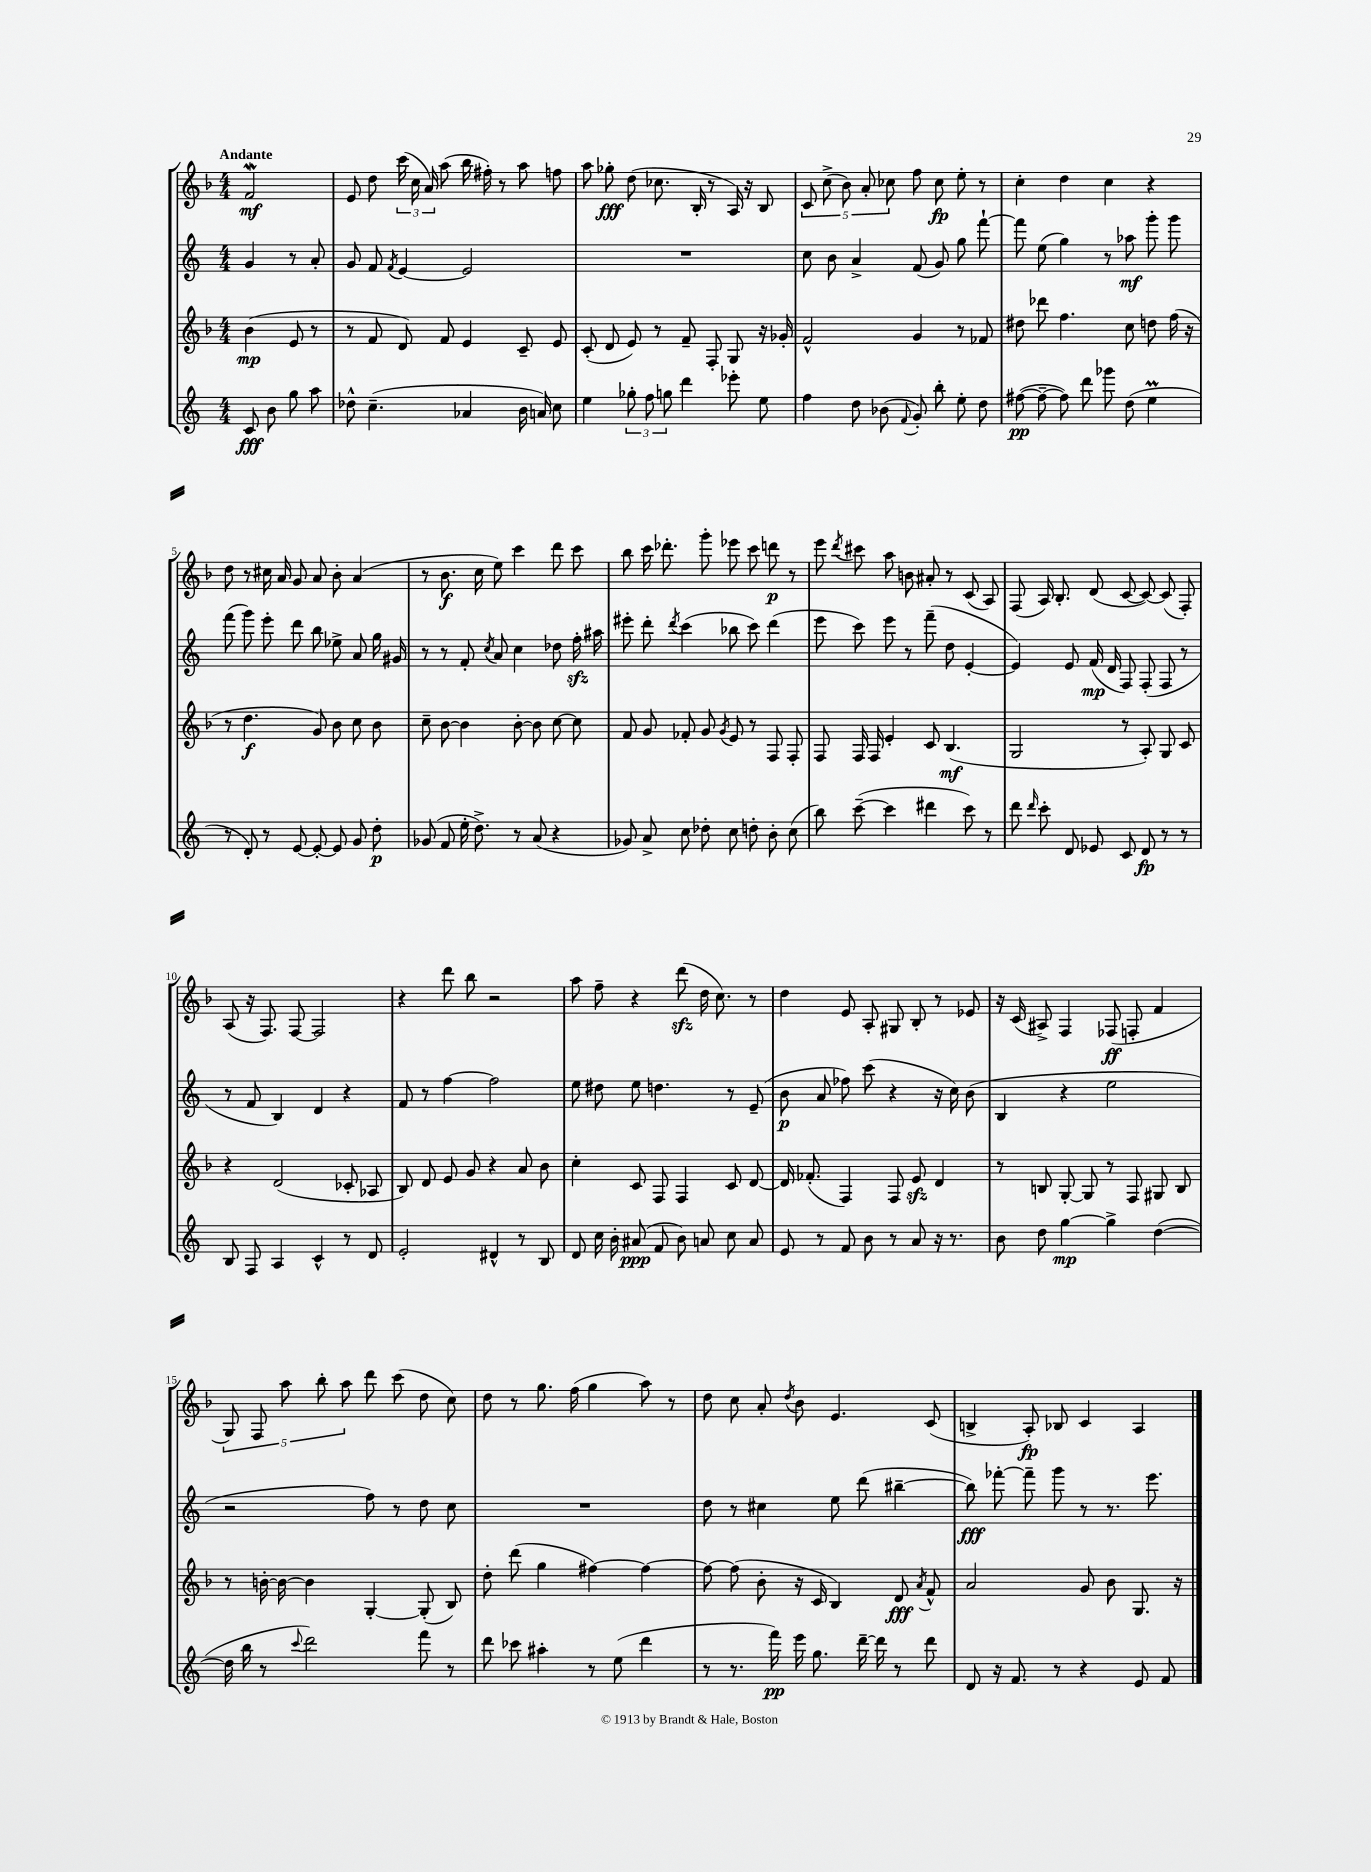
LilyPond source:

<<
\new StaffGroup <<
\new Staff = "s0" {
    \clef treble \key f \major \numericTimeSignature \time 4/4 \partial 2 \tempo "Andante"
    \autoBeamOff f'2\mordent\mf |
    e'8 d''8 \tuplet 3/2 { c'''16( c''16 a'16) } a''8( bes''16 fis''16-.) r8 a''8 f''8 |
    a''8 ges''8-.\fff d''8( ces''8. bes16-. r8 a16) r16 bes8 |
    \tuplet 5/4 { c'8 c''8->( bes'8) a'8-. ces''8 } f''8 ces''8\fp e''8-. r8 |
    c''4-. d''4 c''4 r4 |
    d''8 r8 cis''16 a'16 g'8 a'8 bes'8-. a'4( |
    r8 bes'8.\f c''16 e''8) c'''4 d'''8 c'''8 |
    bes''8 c'''16 des'''8.-. g'''8-. ees'''8 c'''8 d'''8\p r8 |
    e'''8 \acciaccatura { d'''8 } cis'''8 a''8 b'8 ais'8-. r8 c'8( a8) |
    f8( a16) bes8.-. d'8( c'8~ c'8~) c'8( f8-.) |
    a8( r16 f8.) f8~ f2 |
    r4 d'''8 bes''8 r2 |
    a''8 f''8-- r4 d'''8\sfz( d''16 c''8.) r8 |
    d''4 e'8 a8-. gis8 bes8-. r8 ees'8 |
    r16 c'16( ais8->) f4 fes8\ff( f8-. f'4 |
    \tuplet 5/4 { g8) f8 a''8 bes''8-. a''8 } d'''8 c'''8( d''8 c''8) |
    d''8 r8 g''8. f''16( g''4 a''8) r8 |
    d''8 c''8 a'8-. \acciaccatura { d''8 } bes'8 e'4. c'8( |
    b4-> a8-.\fp) bes8 c'4 a4 \bar "|." |
}
\new Staff = "s1" {
    \clef treble \key c \major \numericTimeSignature \time 4/4 \partial 2
    \autoBeamOff g'4 r8 a'8-. |
    g'8 f'8 \acciaccatura { f'8 } e'4~ e'2 |
    R1 |
    c''8 b'8 a'4-> f'8( g'8) g''8 f'''8~-! |
    f'''8 e''8( g''4) r8 aes''8\mf g'''8-. g'''8 |
    f'''8( g'''8) e'''8-. d'''8 b''8 ees''8-> a'8 g''16 gis'16 |
    r8 r8 f'8-. \acciaccatura { c''8 } a'8 c''4 des''8 f''16-.\sfz ais''16 |
    eis'''8-. d'''8-. \acciaccatura { d'''8 } c'''4( bes''8 c'''8) d'''4( |
    e'''8 c'''8) e'''8 r8 f'''8--( d''8 e'4~-. |
    e'4) e'8 f'16\mp( d'16 f8) f8-.( f8 r8 |
    r8 f'8 b4) d'4 r4 |
    f'8 r8 f''4~ f''2 |
    e''8 dis''8 e''8 d''4. r8 e'8--( |
    b'8\p a'8 fes''8) c'''8( r4 r16 c''16) b'8( |
    b4 r4 e''2 |
    r2 f''8) r8 d''8 c''8 |
    R1 |
    d''8 r8 cis''4 e''8 d'''8( bis''4~-- |
    bis''8\fff) fes'''8~-. fes'''8-- g'''8 r8 r8. e'''8. \bar "|." |
}
\new Staff = "s2" {
    \clef treble \key f \major \numericTimeSignature \time 4/4 \partial 2
    \autoBeamOff bes'4\mp( e'8 r8 |
    r8 f'8 d'8) f'8 e'4 c'8-- e'8 |
    c'8-.( d'8 e'8) r8 f'8-- f8-. g8 r16 ges'16-. |
    f'2-^ g'4 r8 fes'8 |
    dis''8 des'''8 f''4. c''8 d''8 f''16( r16 |
    r8 d''4.\f g'8) bes'8 c''8 bes'8 |
    c''8-- bes'8~ bes'4 bes'8~-. bes'8 c''8~ c''8 |
    f'8 g'8 fes'8-. g'8 \acciaccatura { g'8 } e'8 r8 f8 f8-. |
    f8 f16 f16 e'4-. c'8 bes4.\mf( |
    g2 r8 a8-.) g8 c'8 |
    r4 d'2( ces'8-. aes8 |
    bes8) d'8 e'8 g'8 r4 a'8 bes'8 |
    c''4-. c'8 f8 f4 c'8 d'8~ |
    d'16 fes'8.-.( f4) f8 e'8\sfz d'4 |
    r8 b8 g8~-. g8 r8 f8 gis8 b8 |
    r8 b'16~-. b'16~ b'4 g4~-. g8-.( bes8) |
    d''8-. d'''8( g''4 fis''4~) fis''4~ |
    fis''8~ fis''8( bes'8-. r16 c'16 bes4) d'8\fff \acciaccatura { a'8 } f'8-^ |
    a'2 g'8 bes'8 g8. r16 \bar "|." |
}
\new Staff = "s3" {
    \clef treble \key c \major \numericTimeSignature \time 4/4 \partial 2
    \autoBeamOff c'8\fff b'8 g''8 a''8 |
    des''8-^ c''4.--( aes'4 b'16 a'16) c''8 |
    e''4 \tuplet 3/2 { ges''8-. f''8 g''8 } d'''4 ees'''8-. e''8 |
    f''4 d''8 bes'8( \appoggiatura { f'8 } g'8-.) b''8-. e''8-. d''8 |
    fis''8~\pp( fis''8~-- fis''8) d'''8 ges'''8 d''8( e''4\prall |
    r8 d'8-.) r8 e'8~ e'8~-. e'8 g'8 d''8-.\p |
    ges'8( f'8 e''16-. d''8.->) r8 a'8( r4 |
    ges'8) a'8-> c''8 des''8-. c''8 d''8-. b'8-. c''8( |
    b''8) c'''8~--( c'''4 dis'''4 c'''8) r8 |
    d'''8 \grace { d'''16 } c'''8-. d'8 ees'8 c'8 d'8\fp r8 r8 |
    b8 f8 a4 c'4-^ r8 d'8 |
    e'2-. dis'4-^ r8 b8 |
    d'8 c''16 b'16-. ais'8\ppp( f'8 b'8) a'8 c''8 a'8 |
    e'8 r8 f'8 b'8 r8 a'8 r16 r8. |
    b'8 d''8 g''4~\mp g''4-> d''4~( |
    d''16 b''16 r8 \appoggiatura { c'''8 } d'''2) f'''8 r8 |
    d'''8 ces'''8 ais''4-. r8 e''8( d'''4 |
    r8 r8. f'''16\pp) e'''16 g''8. d'''16~-- d'''16 r8 d'''8 |
    d'8 r16 f'8. r8 r4 e'8 f'8 \bar "|." |
}
>>
>>
